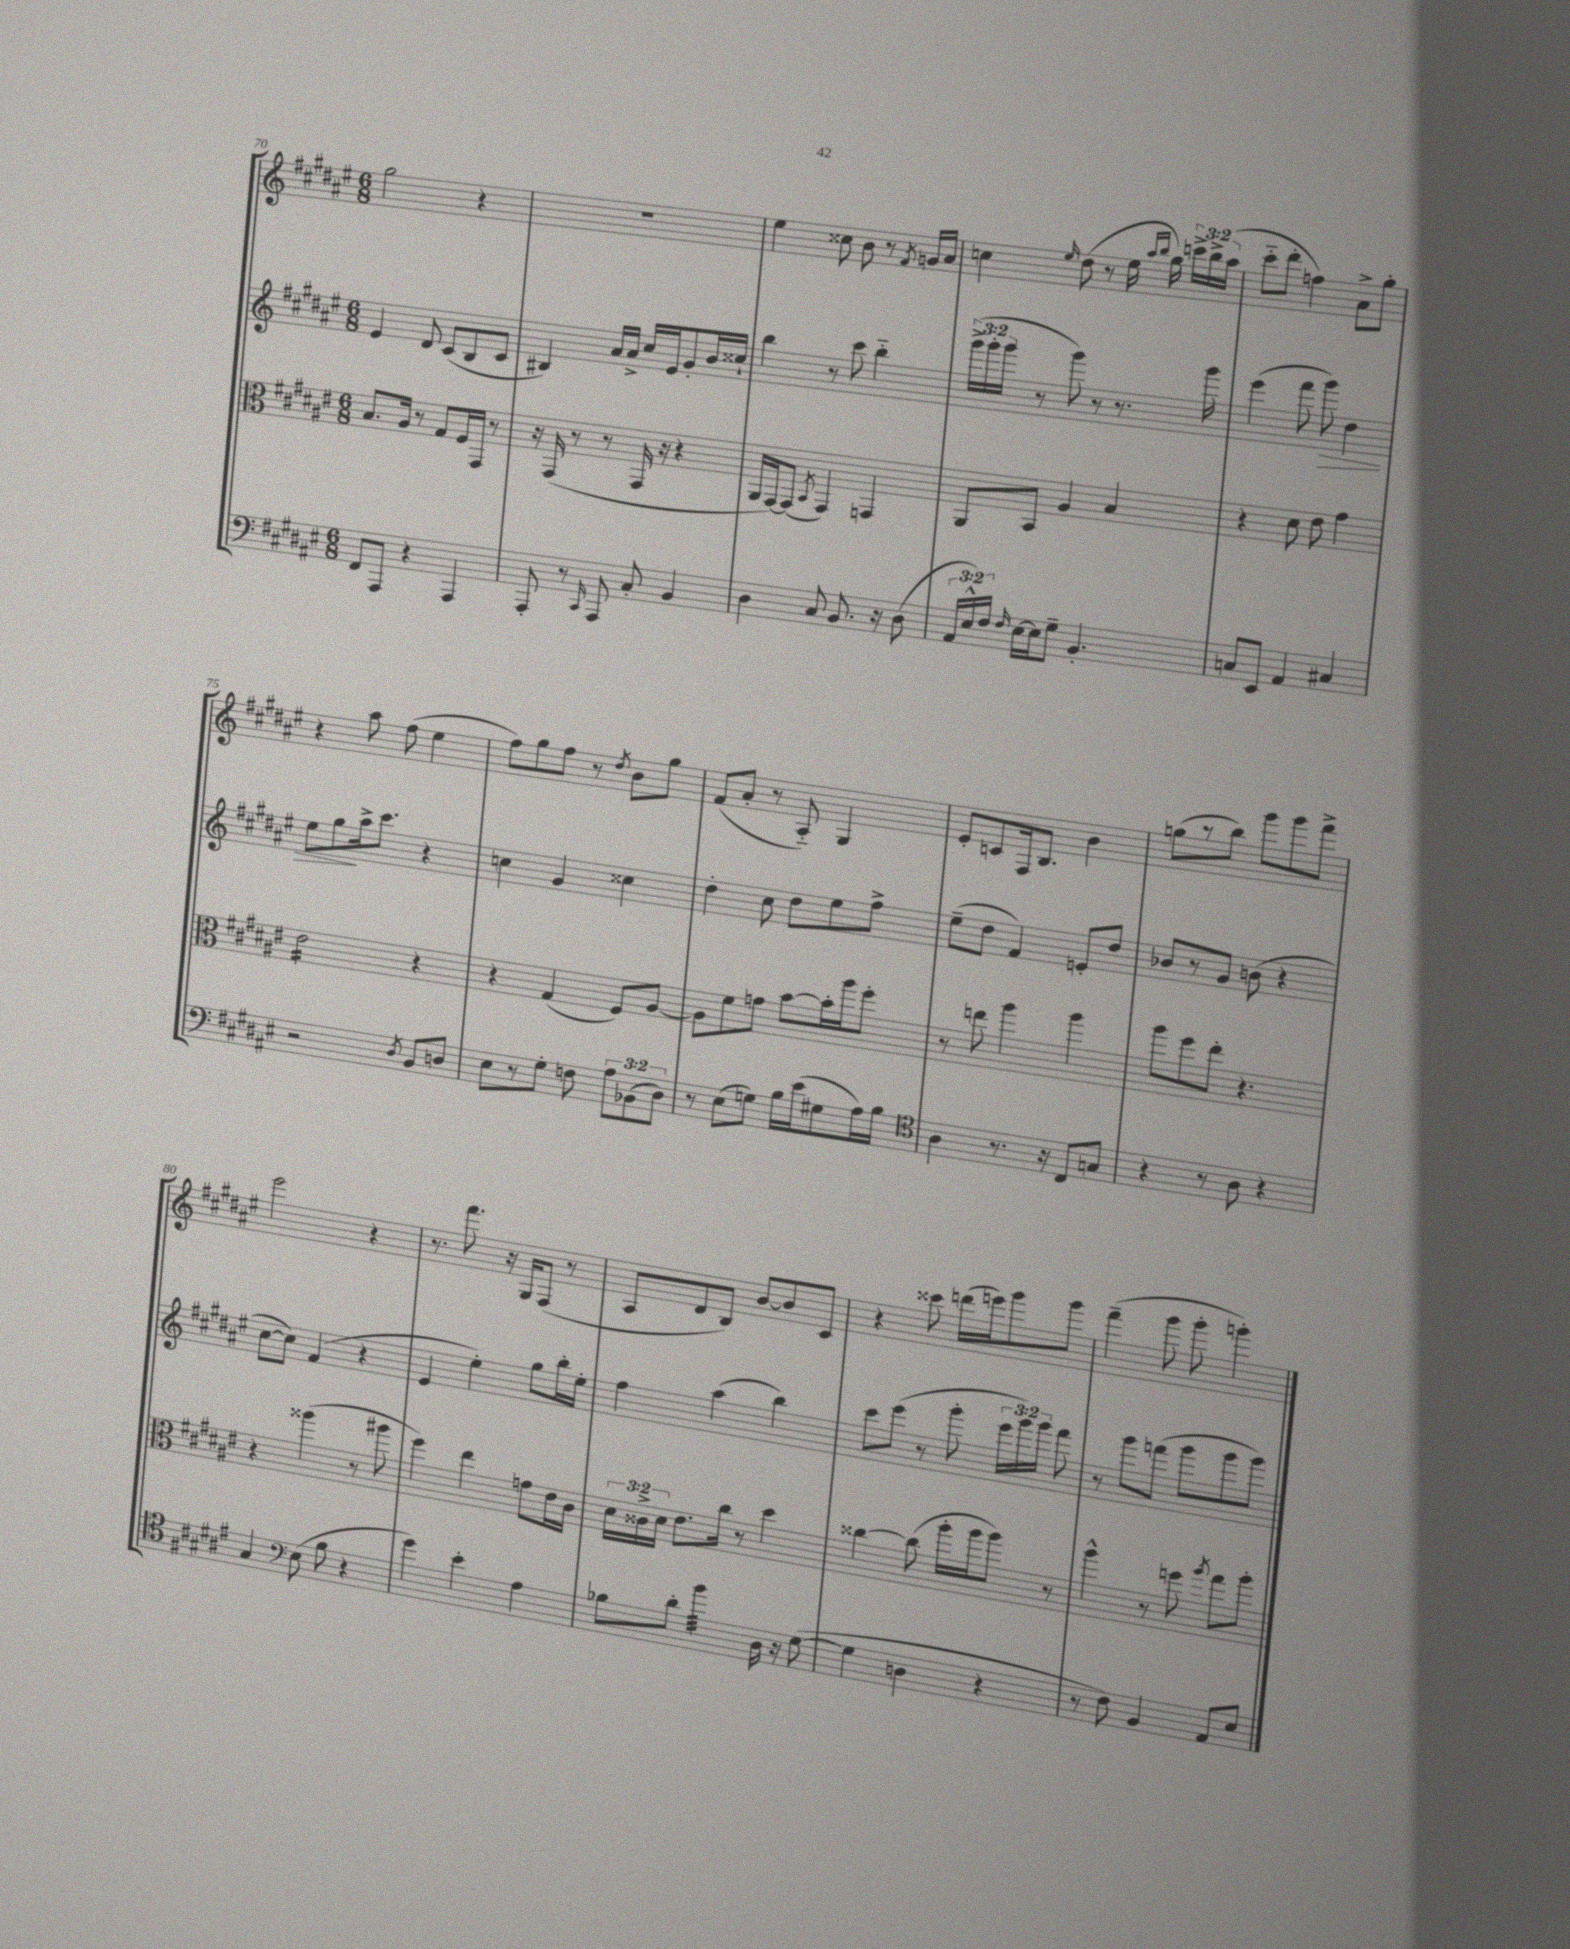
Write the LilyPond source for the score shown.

<<
\new StaffGroup <<
\new Staff = "s0" {
    \clef treble \key fis \major \numericTimeSignature \time 6/8 \override Staff.TupletNumber.text = #tuplet-number::calc-fraction-text
    \autoBeamOff gis''2 r4 |
    R2. |
    eis''4 cisis''8 b'8 r8 \acciaccatura { fis'8 } g'16[ ais'16] |
    c''4 \grace { eis''16 } dis''8( r8 eis''16 \grace { ais''16[ b''16] } gis''16) \tuplet 3/2 { c'''16[-> b''16-> ais''16]( } |
    cis'''8[-_ dis'''8]-. f''4) ais'8[-> gis''8]-. |
    r4 ais''8 fis''8( eis''4 |
    fis''8[) gis''8 fis''8] r8 \acciaccatura { dis''8 } b'8[ gis''8] |
    fis'8[( ais'8]-. r8 ais8-_) gis4 |
    eis'8[-. c'8 fis16 b8.] b'4 |
    g''8[( r8 b''8]) gis'''8[ gis'''8 fis'''8]-> |
    eis'''2 r4 |
    r8. fis'''8. r16 gis16[ fis8]( r8 |
    ais8[ dis'8 b8]) b'8[~ b'8 cis'8] |
    r4 cisis'''8 d'''16[( e'''16) gis'''8 gis'''8] |
    fis'''4--( gis'''8 gis'''8-. g'''4-.) \bar "|." |
}
\new Staff = "s1" {
    \clef treble \key fis \major \numericTimeSignature \time 6/8 \override Staff.TupletNumber.text = #tuplet-number::calc-fraction-text
    \autoBeamOff eis'4 dis'8 cis'8[( b8 cis'8] |
    bis4) ais'16[ ais'16]-> cis''16[ eis'16 gis'8-. b'16 cisis''16]-! |
    b''4 r8 cis'''8 b''4-_ |
    \tuplet 3/2 { gis'''16[->( gis'''16-. gis'''16] } r8 gis'''8) r8 r8. gis'''16 |
    eis'''4( fis'''8 gis'''8\>) dis''4 |
    eis''8[ gis''8\! ais''16-> cis'''8.] r4 |
    c''4 gis'4 cisis''4 |
    dis''4-. cis''8 dis''8[ eis''8 fis''8]-> |
    eis''8[--( dis''8] fis'4) e'8[-. dis''8] |
    bes'8[ r8 gis'8] b'8( r4 |
    cis''8[~ cis''8]) fis'4( r4 |
    eis'4 eis''4-.) gis''8[ b''16-. eis''16]-. |
    fis''4 ais''4( b''4) |
    cis'''8[ eis'''8]( r8 gis'''8-. \tuplet 3/2 { eis'''16[ gis'''16) gis'''16] } fis'''8 |
    r8 gis'''8[ f'''8]( gis'''8[ gis'''8 gis'''8]) \bar "|." |
}
\new Staff = "s2" {
    \clef alto \key fis \major \numericTimeSignature \time 6/8 \override Staff.TupletNumber.text = #tuplet-number::calc-fraction-text
    \autoBeamOff b8.[ ais16] r8 gis8[ fis16 gis,16] r8 |
    r16 gis,16( r8 r8 gis,16 r16 r4 |
    ais,16[ gis,16~) gis,8]( \acciaccatura { b,8 } gis,4) g,4 |
    ais,8[ b,8] ais4 b4 |
    r4 dis'8 eis'8 gis'4 |
    eis'2:16 r4 |
    r4 gis4( fis8[) ais8]~ |
    ais8[ fis'8 g'8] b'8[~ b'16-. ais''16 fis''8]-. |
    r8 e''8 ais''4 ais''4 |
    ais''8[ fis''8 eis''8]-. r4. |
    r4 aisis''4( r8 ais''8 |
    fis''4) eis''4 g'8[ eis'16 cis'16] |
    \tuplet 3/2 { dis'16[ cisis'16-> dis'16] } eis'8.[ cis''16] r8 dis''4 |
    cisis''4~ cisis''8( ais''16[-. ais''16 ais''8]) r8 |
    ais''4-^ r8 f''8 \acciaccatura { ais''8 } gis''8[ ais''8]-. \bar "|." |
}
\new Staff = "s3" {
    \clef bass \key fis \major \numericTimeSignature \time 6/8 \override Staff.TupletNumber.text = #tuplet-number::calc-fraction-text
    \autoBeamOff fis,8[ ais,,8] r4 ais,,4 |
    ais,,8-. r8 \grace { cis,16 } ais,,8 cis8-. b,4 |
    dis4 cis8 b,8. r16 dis8( |
    \tuplet 3/2 { ais,16[ eis16-^) fis16] } \grace { fis16 } eis16[~ eis16 gis8]-- b,4.-. |
    c8[ eis,8] ais,4 cis4 |
    r2 \acciaccatura { dis8 } b,8[ d8] |
    eis8[ r8 gis8]-. f8 \tuplet 3/2 { ais8[ bes,8( dis8]) } |
    r8 eis8[( g8]) b16[ eis'16( gis8 ais16) b16] |
    \clef tenor ais4 r8. r16 cis8[ g8] |
    r4 r8 ais8 r4 |
    gis4 \clef bass eis8( b8 r4 |
    gis'4) eis'4-. ais4 |
    bes8[ dis'8]-. b'4:32 dis16 r16 gis8~( |
    gis4 d4 r4 |
    r8 fis8) b,4 ais,8[ eis8] \bar "|." |
}
>>
>>
\layout { \context { \Score currentBarNumber = #70 } }
